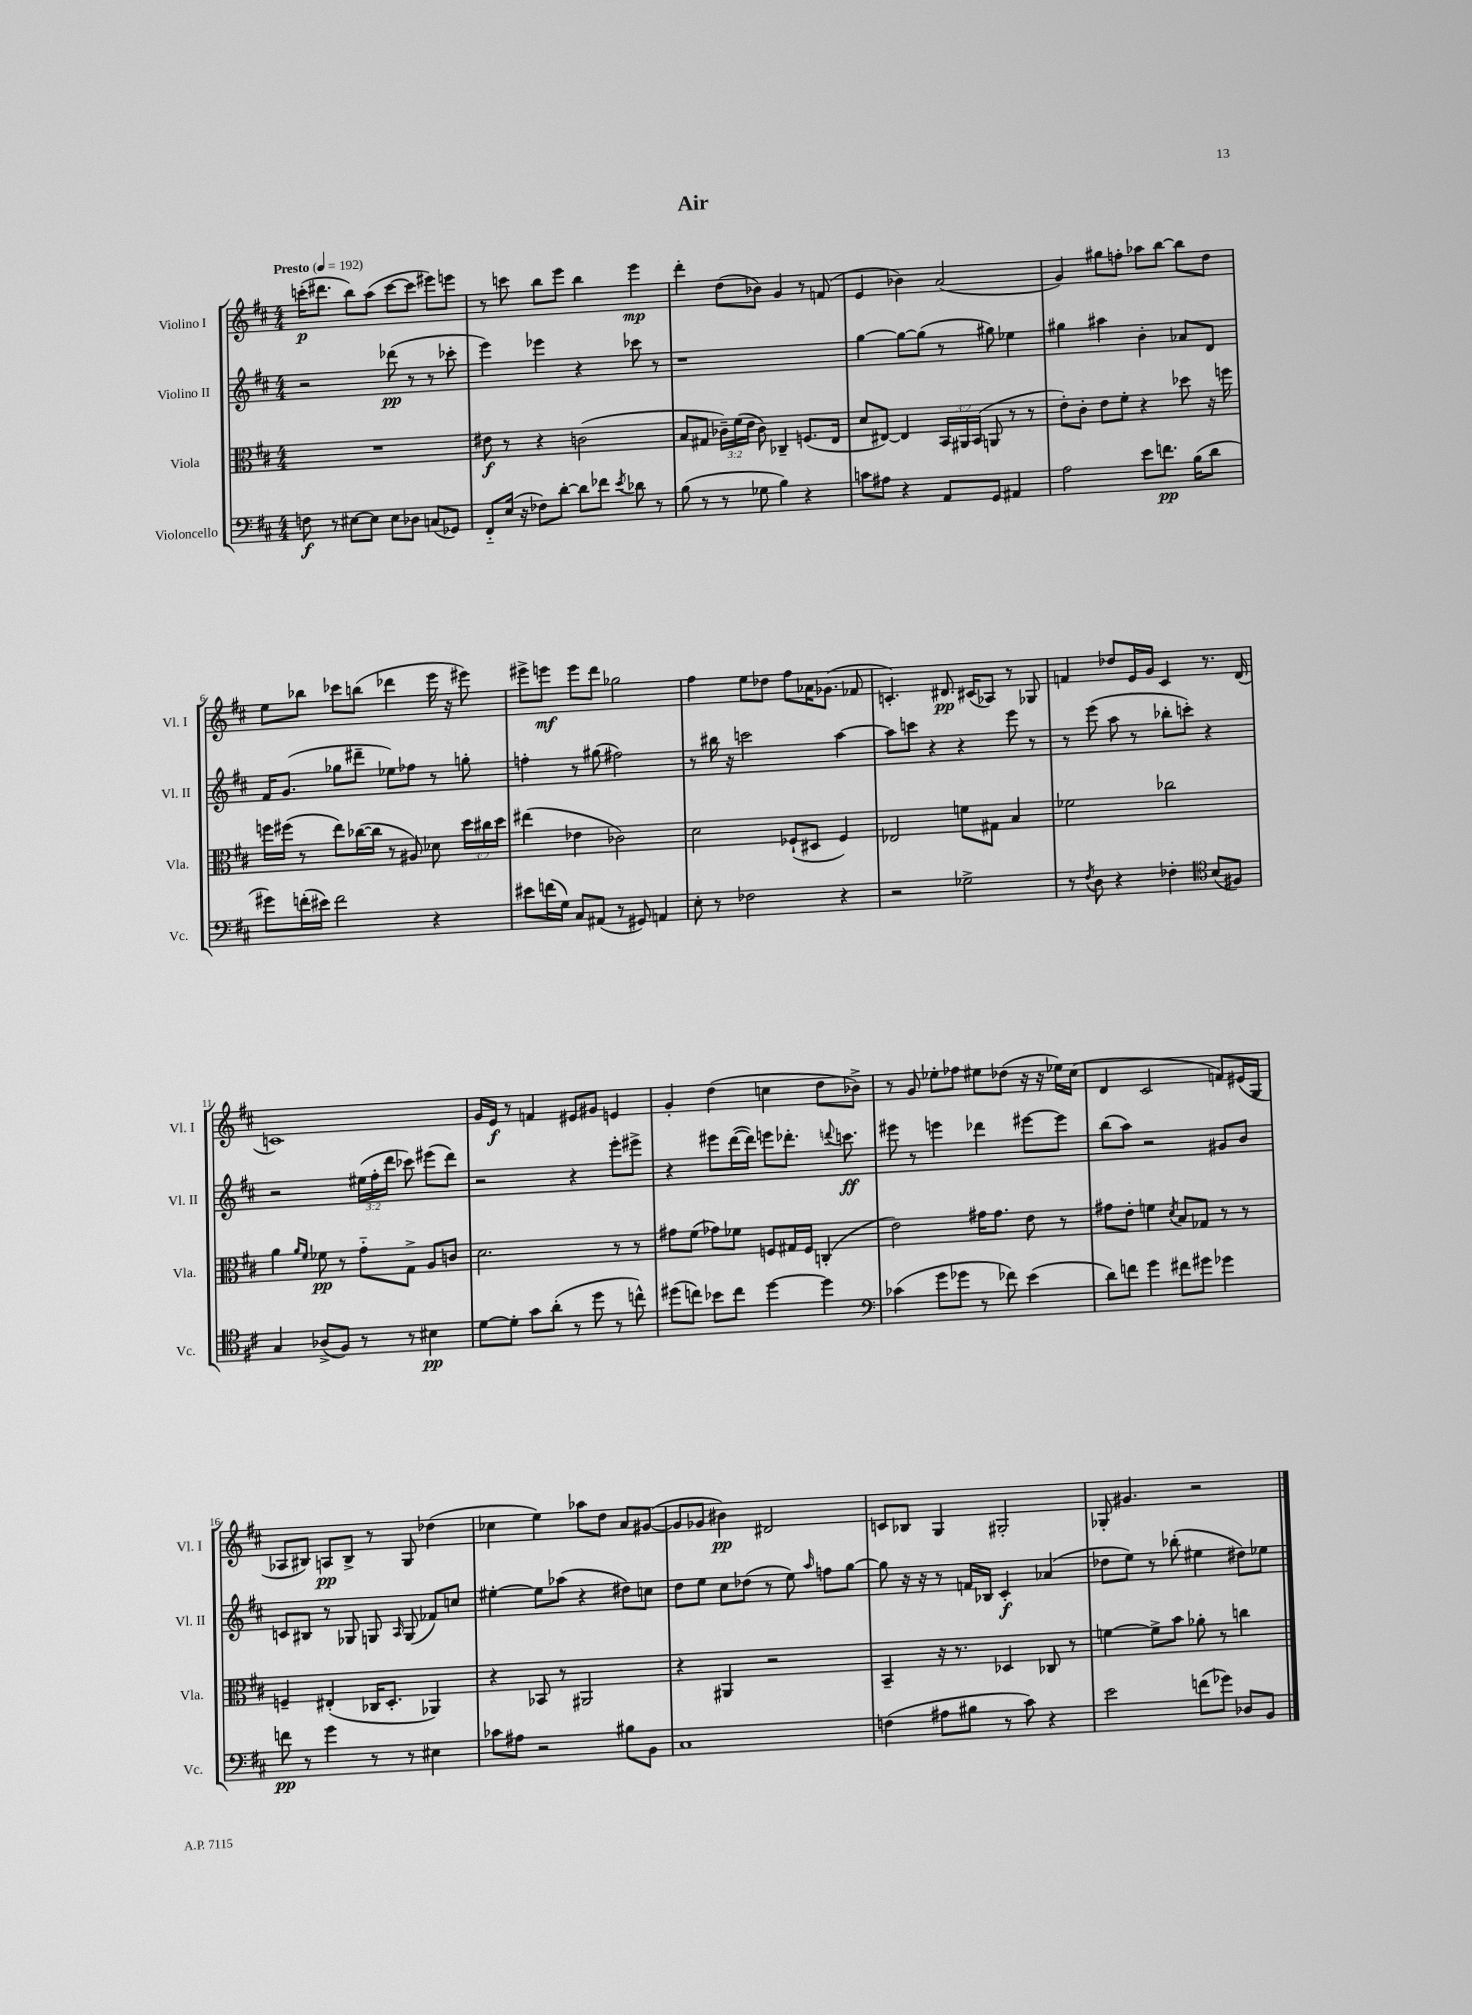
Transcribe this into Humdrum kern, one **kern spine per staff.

**kern	**kern	**kern	**kern
*staff4	*staff3	*staff2	*staff1
*clefF4	*clefC3	*clefG2	*clefG2
*k[f#c#]	*k[f#c#]	*k[f#c#]	*k[f#c#]
*M4/4	*M4/4	*M4/4	*M4/4
*MM192	*MM192	*MM192	*MM192
8F\	1r	2r	(16ccc'\LK
.	.	.	8.ddd#\J
8r	.	.	.
[8E#\L	.	.	8bb\L)
8E#\]J	.	.	(8aa\J
8E#\L	.	(8ddd-\	[8ccc\L
8D-\J	.	8r	8ccc\]J
(8C/L	.	8r	8eee#\L)
8GG-/J)	.	8ccc-'\	8eee\J
=	=	=	=
8FF#'~/L	8e#\	4eee\)	8r
(16E/Jk	8r	.	8ccc\
16r	.	.	.
8F-\L)	4r	4eee-\	8bb\L
[8d'\J	.	.	8eee\J
8d\]L	(2c\	4r	4bb\
8f-\J	.	.	.
8qe/	.	.	.
8d-\	.	8ccc-\	4eee\
8r	.	8r	.
=	=	=	=
(8B\	8B/L	1r	4ddd'\
8r	8G#/J	.	.
8r	24c-~\LL)	.	(8dd\L
.	(24f#\	.	.
.	24e\JJ	.	.
8G-\	8c-\)	.	8b-\J)
4B\)	4C-~/	.	4g/
4r	(8.F/L	.	8r
.	.	.	(8f/
.	16E/Jk	.	.
=	=	=	=
8c\L	8d/L	[4gg\	4e/
8A#\J	[8E#/J)	.	.
4r	4E#/]	8gg\_L	4b-\)
.	.	(8gg\]J	.
8AA/L	24BB/LL	8r	(2a/
.	24AA#/	.	.
.	(24BB/JJ	.	.
8GG/J	8AA/	8gg#\)	.
4AA#/	8r	4ee-\	.
.	8r	.	.
=	=	=	=
2A\	8e'\L)	4gg#\	4g/)
.	8c#'\J	.	.
.	8e\L	4aa#\	8gg#\L
.	8f#'\J	.	8ff'\J
8e\L	4r	4b'\	8aa-\L
8.f\J	.	.	[8bb\J
.	8dd-\	8a-/L	8bb\]L
(16B\LK	.	.	.
8d\J	16r	8d/J	8dd\J
.	16ff\	.	.
=	=	=	=
8g#\L)	16ff\LL	16f#/LK	8ee\L
.	(16ff#\JJ	(8.g/J	.
(16f'\L	8r	.	8bb-\J
16e#\JJ)	.	.	.
2f\	8ee\L)	8gg-\L	8ccc-\L
.	([16cc-\L	8ddd#~\J	(8bb\J
.	16cc-\]JJ	.	.
.	8r	8ee-\L)	4ddd-\
.	8A#/)	8ff-\J	.
4r	8d-\	8r	16eee\
.	.	.	16r
.	24dd\LL	8gg'\	8eee#\)
.	24cc#\	.	.
.	24dd\JJ	.	.
=	=	=	=
8e#\L	(4ee#\	4ff'\	8eee#^\L
(16f\L	.	.	8eee\J
16G\JJ)	.	.	.
8C#/L	4e-\	8r	8eee\L
(8AA#/J	.	(8gg#\	8ddd\J
8r	2c-\)	2ff#\)	2gg-\
8GG#/)	.	.	.
4AA/	.	.	.
=	=	=	=
8E'\	2d\	8r	4ff#\
8r	.	16bb#\	.
.	.	16r	.
2F-\	.	2ccc\	8ee\L
.	.	.	8dd-\J
.	(8F-`/L	.	8ff#\L
.	8D#/J	.	16a-\K
.	.	.	(8.g-\J
4r	4F-/)	[4aa\	.
.	.	.	8f-/
=	=	=	=
2r	2E-/	8aa\]L	4.c'/)
.	.	8ccc\J	.
.	.	4r	.
.	.	.	8.d#/
2G-^\	8f\L	4r	.
.	.	.	(16c#/LK
.	8G#\J	.	8A-/J)
.	4B/	8eee\	8r
.	.	8r	8G-/
=	=	=	=
8r	2f-\	8r	4f/
8qF#/	.	.	.
8D\	.	(8eee\	.
4r	.	8aa\	8dd-/L
.	.	8r	16e/L
.	.	.	16g/JJ
4F-'\	2cc-\	8bb-'\L	4c#/
.	.	8ccc'\J)	.
*clefC4	*	*	*
(8B/L	.	4r	8.r
8F#/J)	.	.	.
.	.	.	(16d/
=	=	=	=
4G/	4a\	2r	1c)
.	16qqa/LL	.	.
.	16qqf#/JJ	.	.
(8A-^/L	8f-\	.	.
8F#/J)	8r	.	.
8r	8g'~\L	(24ee#\LL	.
.	.	24ff#'\	.
.	.	24ddd\JJ	.
8r	8G^\J	8ccc-\)	.
4B#\	8A/L	(8eee#\L	.
.	8c/J	8ddd\J)	.
=	=	=	=
[8d\L	2.d\	2r	16g/LL
.	.	.	16e/JJ
8d'\]J	.	.	8r
8g\L	.	.	4f/
(8a'\J	.	.	.
8r	.	4r	8e#/L
8dd\	.	.	8g#/J
8r	8r	8eee'\L	4e/
8cc^^\)	8r	8eee#^\J	.
=	=	=	=
(8dd#\L	8g#\L	4r	4g'/
8cc\J)	(8f#\J	.	.
8b-\L	8g-\L)	8eee#\L	(4dd\
8cc\J	8f-\J	([16ddd\L	.
.	.	16ddd\]JJ)	.
[4dd#\	8F/L	8eee\L	4cc\
.	16G#/L	8.ddd-'\J	.
.	16F/JJ	.	.
4dd#\]	(4C'/	.	8dd\L
.	.	8qqddd/	.
.	.	8.ccc\	.
.	.	.	8b-^\J)
=	=	=	=
*clefF4	*	*	*
(4c-\	2e\)	8eee#\	8r
.	.	8r	8g/
8g\L	.	4eee\	8ee-'\L
8g-\J	.	.	8ff-\J
8r	16g#\LK	4ddd-\	8ee#\L
.	8.g#\J	.	.
8f-\)	.	.	(8dd-\J
(4e\	8e\	[8eee#\L	16r
.	.	.	16r
.	8r	8eee#\]J	16ee-\LL)
.	.	.	(16cc#\JJ
=	=	=	=
8d\L)	8g#\L	(8bb\L	4d/
8f\J	8e'\J	8aa\J)	.
4g\	4f\	2r	2c#/
.	8qd/	.	.
8f#\L	8B/L	.	.
8g#\J	8G-/J	.	.
4g-\	8r	8g#/L	8f/L)
.	8r	8b/J	(16e#/L
.	.	.	16G/JJ
=	=	=	=
8f\	4F~/	8c/L	8A-/L
8r	.	8B#/J	8B#/J)
4g\	(4E#'/	8r	8A/L
.	.	8G-/	8B#^/J
8r	16C-/LK	8G/	8r
.	8.D'/J	.	.
.	.	16qqA/	.
8r	.	(8G/	8G/
4E#\	4AA-/)	8f-/L)	(4dd-\
.	.	8cc/J	.
=	=	=	=
8c-\L	4r	[4ee#'\	4cc-\
8A#\J	.	.	.
2r	8BB-/	8ee#\]L	4ee\)
.	8r	(8aa-\J	.
.	2AA#/	4r	8aa-\L
.	.	.	8dd\J
8B#\L	.	8dd#\L)	8a/L
8BB\J	.	8cc\J	([8g#/J
=	=	=	=
1C#	4r	8dd\L	8g#/]L
.	.	8ee\J	8g-/J
.	4AA#/	8cc#\L	4b#\)
.	.	(8dd-\J	.
.	2r	8r	2d#/
.	.	8ee\)	.
.	.	16qqaa/	.
.	.	8ff\L	.
.	.	[8gg\J	.
=	=	=	=
(4F\	4BB~/	8gg\]	8c/L
.	.	16r	8B-/J
.	.	16r	.
8A#\L	16r	8r	4G/
.	8.r	.	.
8B#\J	.	16f/LL	.
.	.	16B-/JJ	.
8r	4D-/	4c#'/	2G#'/
8c#\)	.	.	.
4r	8C-/	(4a-/	.
.	8r	.	.
=	=	=	=
2e\	[4f\	8dd-\L	8G-'/
.	.	8ee\J)	4.g#/
.	8f^\]L	8r	.
.	8b\J	(8bb-'\	.
(8f\L	8a-'\	4ee#\	2r
8g-\J)	8r	.	.
8D-/L	4cc\	8dd#\L)	.
8BB/J	.	8ee-\J	.
==	==	==	==
*-	*-	*-	*-
